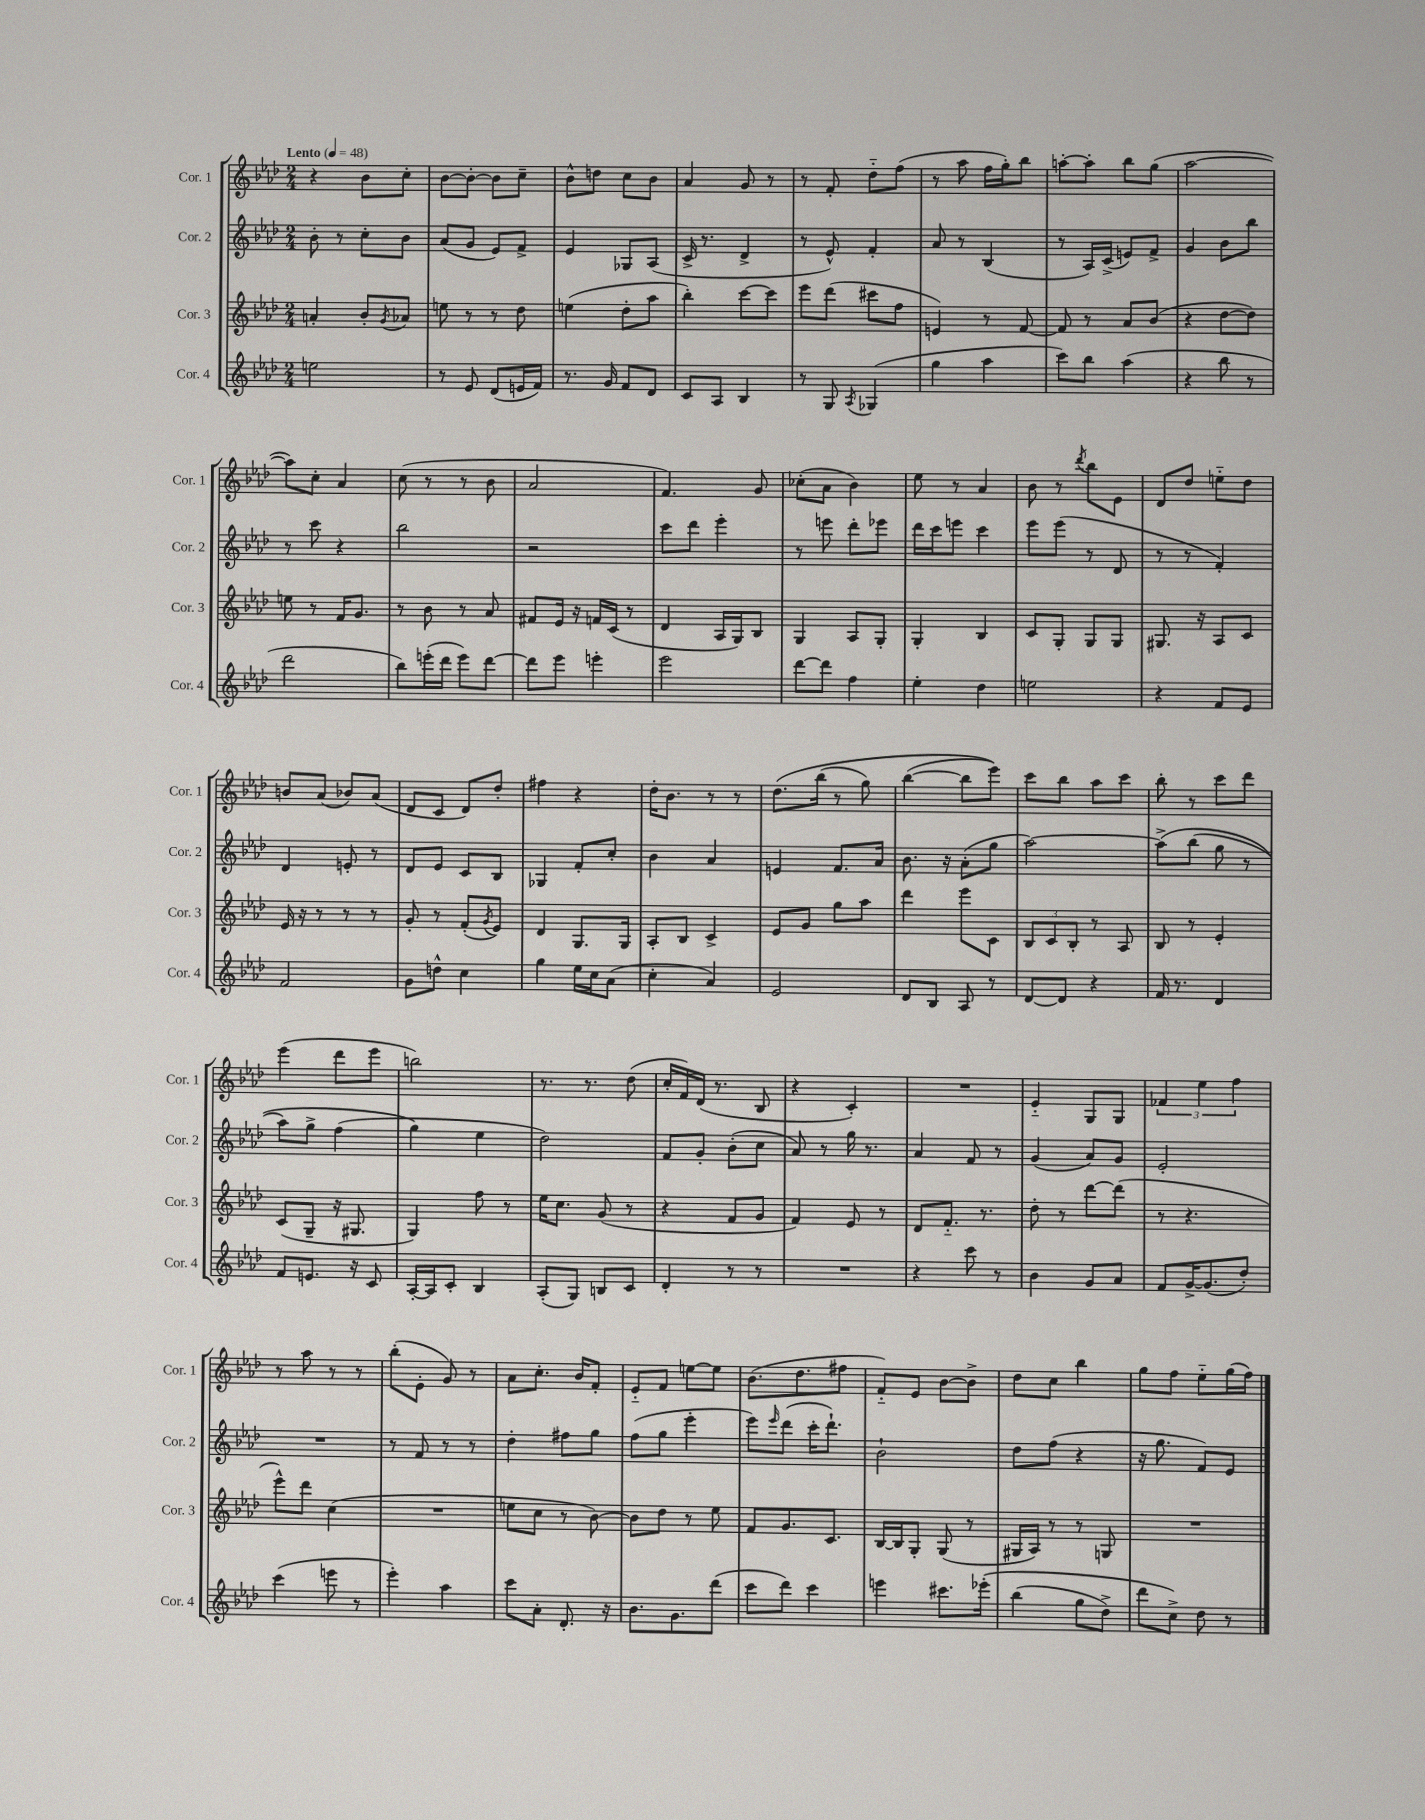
<<
\new StaffGroup <<
\new Staff = "s0" \with { instrumentName = "Cor. 1" shortInstrumentName = "Cor. 1" } {
    \clef treble \key aes \major \numericTimeSignature \time 2/4 \tempo "Lento" 4 = 48
    r4 bes'8 c''8-. |
    bes'8~ bes'8~-. bes'8 c''8-- |
    bes'8-^ d''8 c''8 bes'8 |
    aes'4 g'8 r8 |
    r8 f'8-. des''8-_ f''8( |
    r8 aes''8 f''16 g''16-.) bes''8 |
    a''8~-. a''8-. bes''8 g''8( |
    aes''2~ |
    aes''8) c''8-. aes'4 |
    c''8( r8 r8 bes'8 |
    aes'2 |
    f'4.) g'8 |
    ces''8-.( aes'8 bes'4) |
    ees''8 r8 aes'4 |
    bes'8 r8 \acciaccatura { des'''8 } bes''8 ees'8 |
    des'8 des''8 e''8-_ des''8 |
    b'8 aes'8( bes'8) aes'8( |
    des'8 c'8 des'8) des''8-. |
    fis''4 r4 |
    des''16-. bes'8. r8 r8 |
    des''8.\( bes''16( r8 g''8) |
    bes''4~( bes''8 ees'''8)\) |
    c'''8 bes''8 aes''8 c'''8 |
    bes''8-. r8 c'''8 des'''8 |
    ees'''4( des'''8 ees'''8 |
    b''2) |
    r8. r8. des''8( |
    c''16-. f'16) des'16( r8. bes8 |
    r4 c'4-.) |
    R2 |
    ees'4-_ g8 g8 |
    \tuplet 3/2 { fes'4 ees''4 f''4 } |
    r8 aes''8 r8 r8 |
    bes''8-.( ees'8-. g'8) r8 |
    aes'8 c''8.-. bes'16 f'8-. |
    ees'8-_ f'8 e''8~ e''8 |
    bes'8.( des''8. fis''8 |
    f'8-_) ees'8 bes'8~ bes'8-> |
    des''8 c''8 bes''4 |
    g''8 f''8 ees''8-_ g''16( f''16) \bar "|." |
}
\new Staff = "s1" \with { instrumentName = "Cor. 2" shortInstrumentName = "Cor. 2" } {
    \clef treble \key aes \major \numericTimeSignature \time 2/4
    bes'8-. r8 c''8-. bes'8 |
    aes'8( g'8 ees'8) f'8-> |
    ees'4 ges8 aes8( |
    c'16-> r8. des'4-> |
    r8 ees'8-^) f'4-. |
    aes'8 r8 bes4( |
    r8 aes16) c'16->( e'8) f'8-> |
    g'4 bes'8 bes''8 |
    r8 c'''8 r4 |
    bes''2 |
    r2 |
    c'''8 des'''8 ees'''4-. |
    r8 e'''8 des'''8-. ees'''8 |
    des'''16 c'''16 e'''8 c'''4 |
    ees'''8 ees'''8( r8 des'8 |
    r8 r8 f'4-.) |
    des'4 e'8-. r8 |
    des'8 ees'8 c'8 bes8 |
    ges4 f'8-. c''8-. |
    bes'4 aes'4 |
    e'4 f'8. aes'16 |
    bes'8. r16 aes'8-.( g''8 |
    aes''2~) |
    aes''8->\( bes''8( g''8 r8 |
    aes''8) g''8-> f''4( |
    g''4\) ees''4 |
    des''2) |
    f'8 g'8-. bes'8-.( c''8 |
    aes'8) r8 g''16 r8. |
    aes'4 f'8 r8 |
    g'4( aes'8) g'8 |
    ees'2-. |
    R2 |
    r8 f'8 r8 r8 |
    des''4-. fis''8 g''8 |
    f''8( g''8 ees'''4-. |
    ees'''8) \grace { ees'''16 } des'''8( c'''16-. des'''8.-!) |
    bes'2-! |
    des''8 f''8( r4 |
    r16 g''8. f'8) ees'8 \bar "|." |
}
\new Staff = "s2" \with { instrumentName = "Cor. 3" shortInstrumentName = "Cor. 3" } {
    \clef treble \key aes \major \numericTimeSignature \time 2/4
    a'4-. bes'8-. \acciaccatura { g'8 } aes'8 |
    e''8 r8 r8 des''8 |
    e''4( des''8-. aes''8 |
    bes''4-.) c'''8~ c'''8 |
    ees'''8 des'''8( cis'''8 f''8 |
    e'4) r8 f'8~ |
    f'8 r8 aes'8 bes'8( |
    r4 des''8~ des''8) |
    e''8 r8 f'16 g'8. |
    r8 bes'8 r8 aes'8 |
    fis'8 ees'16 r16 f'16 c'16( r8 |
    des'4 aes16 g16) bes8 |
    g4 aes8 g8-. |
    g4-. bes4 |
    c'8 g8-. g8 g8 |
    gis8. r16 aes8 c'8 |
    ees'16 r16 r8 r8 r8 |
    g'8-. r8 f'8-.( \acciaccatura { g'8 } ees'8) |
    des'4 g8. g16 |
    aes8-. bes8 c'4-> |
    ees'8 g'8 g''8 aes''8 |
    des'''4 ees'''8 c'8 |
    \tuplet 3/2 { bes8 c'8 bes8-. } r8 aes8 |
    bes8 r8 ees'4-. |
    c'8( g8-- r16 gis8. |
    g4) f''8 r8 |
    ees''16 c''8. g'8( r8 |
    r4 f'8 g'8 |
    f'4) ees'8 r8 |
    des'8 f'8.-_ r8. |
    des''8-. r8 des'''8~ des'''8( |
    r8 r4. |
    ees'''8-^) des'''8 c''4( |
    R2 |
    e''8 c''8 r8 bes'8~) |
    bes'8 des''8 r8 ees''8 |
    f'8 g'8. c'8. |
    bes16~ bes16 g8-. g8( r8 |
    gis16 aes16) r8 r8 g8 |
    R2 \bar "|." |
}
\new Staff = "s3" \with { instrumentName = "Cor. 4" shortInstrumentName = "Cor. 4" } {
    \clef treble \key aes \major \numericTimeSignature \time 2/4
    e''2 |
    r8 ees'8 des'8( e'16 f'16) |
    r8. g'16 f'8 des'8 |
    c'8 aes8 bes4 |
    r8 g8 \acciaccatura { aes8 } ges4( |
    g''4 aes''4 |
    c'''8) bes''8 aes''4( |
    r4 bes''8 r8 |
    des'''2 |
    bes''8) e'''16-.( des'''16 e'''8) des'''8~ |
    des'''8 ees'''8 e'''4-. |
    ees'''2 |
    des'''8~ des'''8 f''4 |
    ees''4-. des''4 |
    e''2 |
    r4 f'8 ees'8 |
    f'2 |
    g'8 d''8-^ c''4 |
    g''4 ees''16 c''16 aes'8( |
    c''4-. aes'4) |
    ees'2 |
    des'8 bes8 aes8 r8 |
    des'8~ des'8 r4 |
    f'16 r8. des'4 |
    f'8 e'8. r16 c'8 |
    aes16~-. aes16 c'8-. bes4 |
    aes8-.( g8) b8 c'8 |
    des'4-. r8 r8 |
    R2 |
    r4 c'''8 r8 |
    bes'4 g'8 aes'8 |
    f'8 g'16~-> g'8.( des''8-.) |
    c'''4( e'''8 r8 |
    ees'''4-.) aes''4 |
    c'''8 aes'8-. des'8.-. r16 |
    bes'8. g'8. des'''8( |
    c'''8 des'''8) c'''4 |
    e'''4 cis'''8. ees'''16-.\( |
    bes''4( g''8 des''8->) |
    des'''8 c''8->\) des''8 r8 \bar "|." |
}
>>
>>
\layout { \context { \Score \remove "Bar_number_engraver" } }
